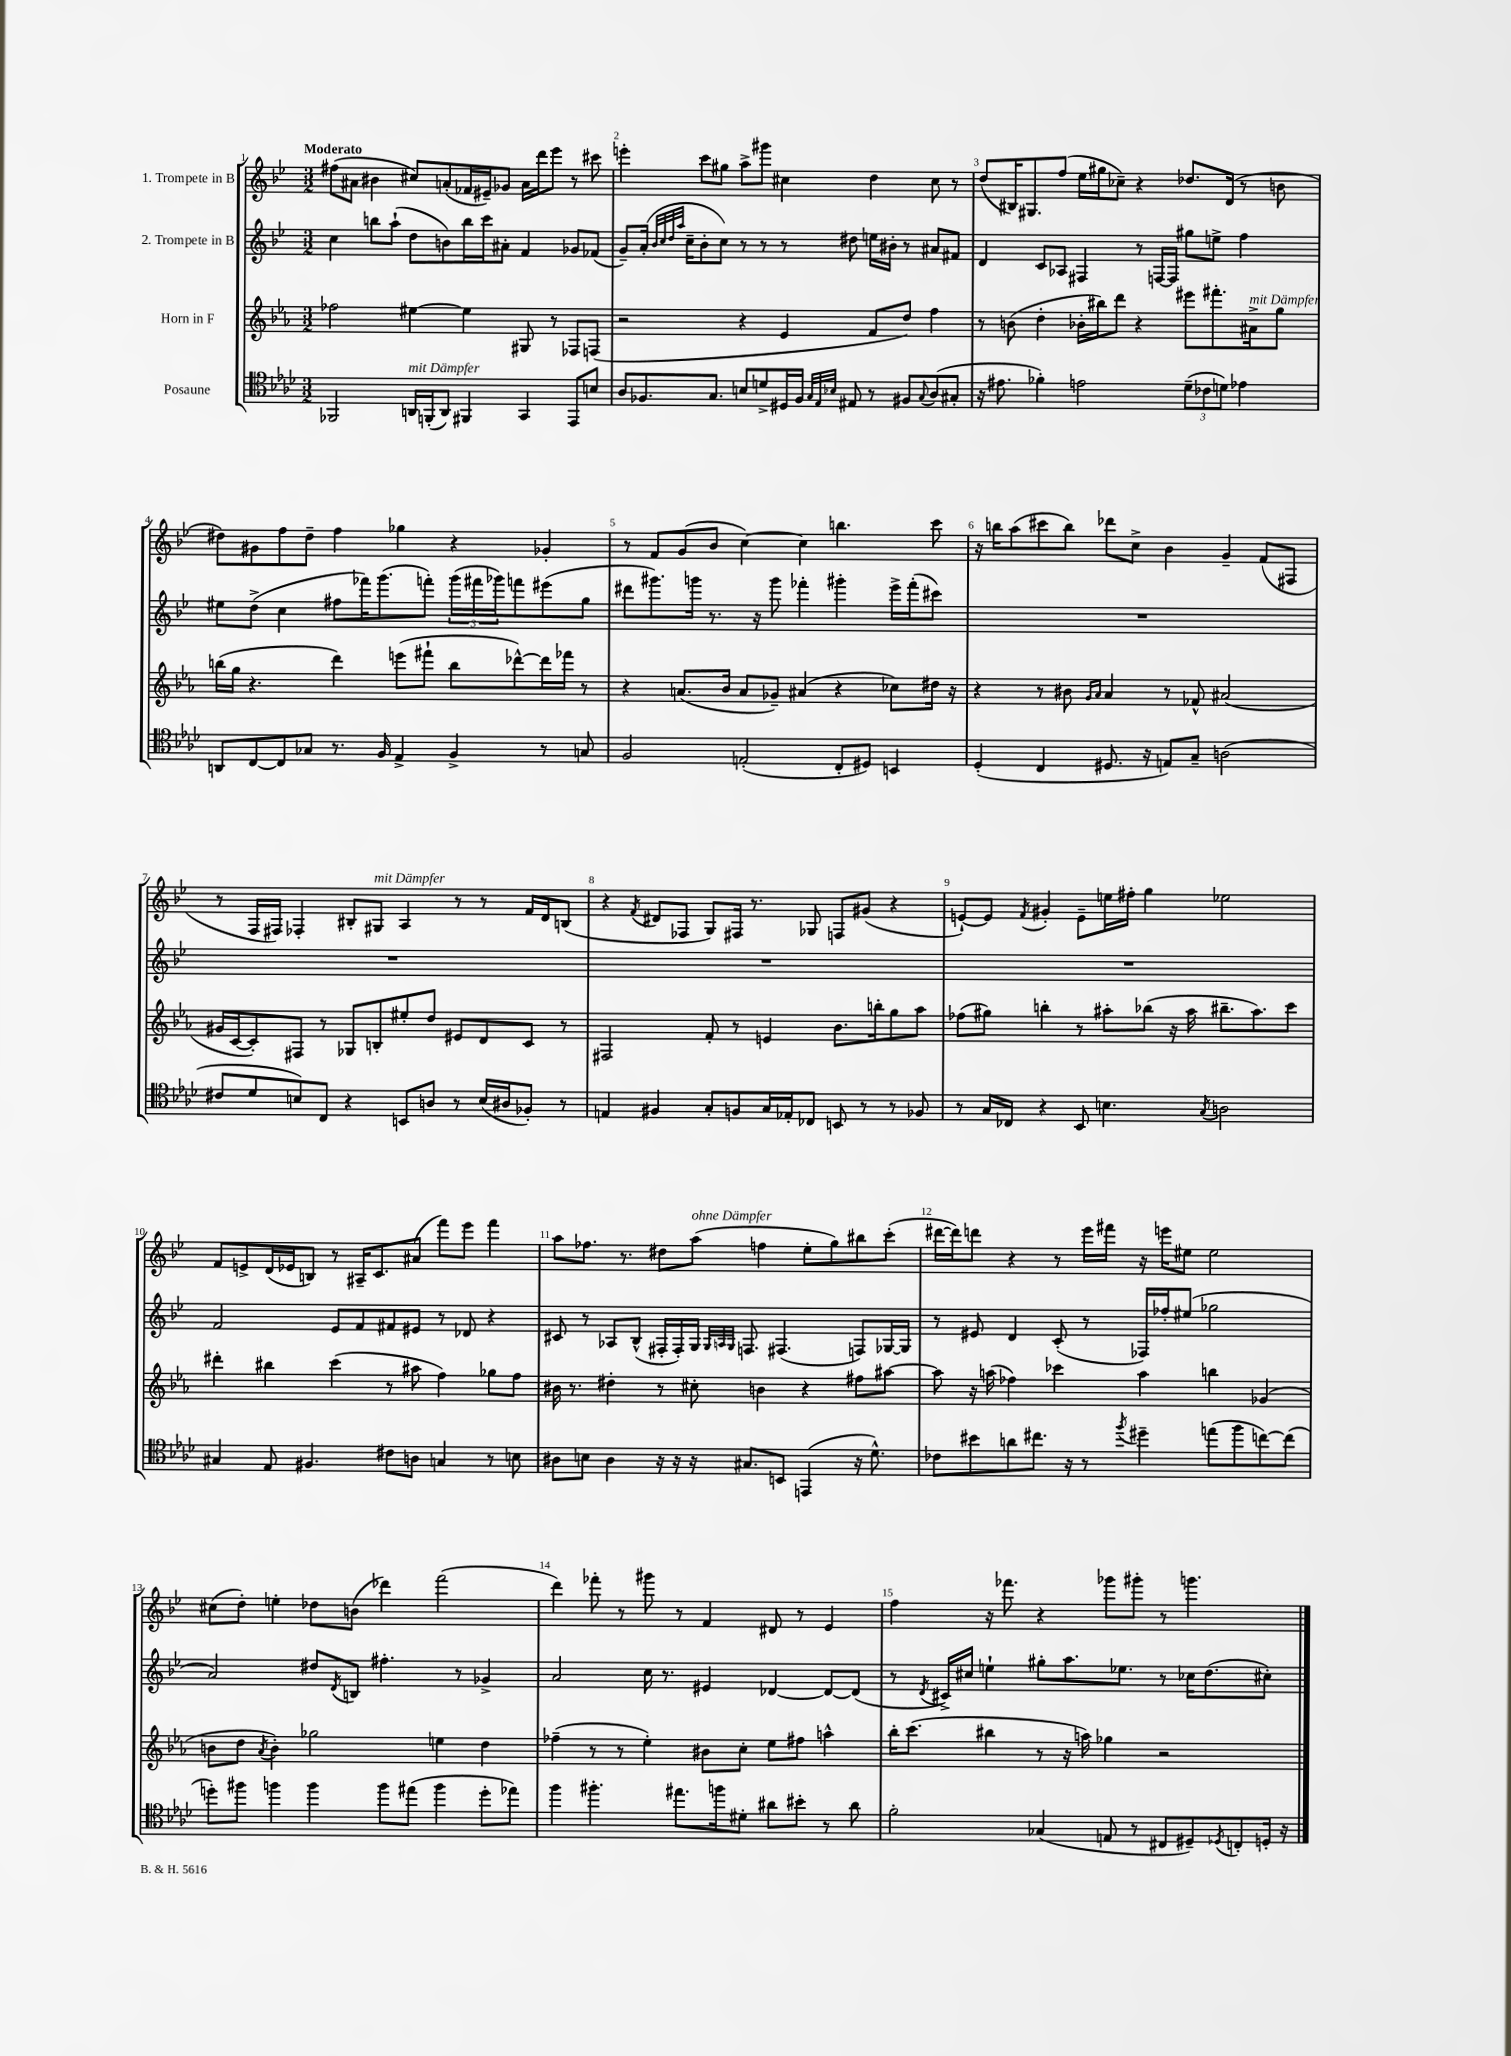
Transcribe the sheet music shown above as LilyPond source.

<<
\new StaffGroup <<
\new Staff = "s0" \with { instrumentName = "1. Trompete in B" } {
    \clef treble \key bes \major \numericTimeSignature \time 3/2 \tempo "Moderato"
    fis''8( ais'8 bis'4 cis''8) a'8-.( fes'16 eis'16--) ges'8 a'16 d'''16 ees'''8 r8 cis'''8 |
    e'''4-. c'''8 gis''8 a''8-> gis'''8 cis''4 d''4 cis''8 r8 |
    d''8( bis16) gis8. f''8( ees''16 gis''16 ces''8--) r4 des''8. d'16( r8 b'8 |
    dis''8) gis'8 f''8 dis''8-- f''4 ges''4 r4 ges'4-. |
    r8 f'8 g'8( bes'8 c''4~) c''4 b''4. c'''8 |
    r16 b''16 a''8( cis'''8 b''8) des'''8 c''8-> bes'4 g'4-- f'8( fis8 |
    r8 f16 fis16) fes4-. bis8-. gis8^\markup { \italic "mit Dämpfer" } a4 r8 r8 f'16 d'16 b8( |
    r4 \acciaccatura { f'8 } dis'8 fes8 g8) fis16 r8. ges8 f8 gis'8( r4 |
    e'8~-!) e'8 \acciaccatura { f'8 } gis'4-. e'8-- e''16 fis''16-. g''4 ees''2 |
    f'8 e'8-> d'16( ees'16 b8) r8 ais16-- c'8. ais'8( f'''8) ees'''8 f'''4 |
    a''8 fes''8. r8. dis''8 a''8^\markup { \italic "ohne Dämpfer" }( f''4 ees''8-. g''8) bis''8 c'''8-.( |
    dis'''16~ dis'''16) d'''8 r4 r8 ees'''16 fis'''16 r16 e'''16 eis''8 eis''2 |
    cis''8( d''8-.) e''4-. des''8 b'8( des'''4) f'''2( |
    d'''4) fes'''8-. r8 gis'''8 r8 f'4 dis'8 r8 ees'4 |
    f''4 r16 fes'''8. r4 ges'''8 gis'''8-. r8 g'''4. \bar "|." |
}
\new Staff = "s1" \with { instrumentName = "2. Trompete in B" } {
    \clef treble \key bes \major \numericTimeSignature \time 3/2
    c''4 b''8 a''8-!( d''8 b'8) b''16 c'''16 ais'8-. f'4 ges'8 fes'8( |
    g'8--) a'16-.( \grace { bes'32 c''32 d''32 a''32 } c''16-- bes'8-. c''8) r8 r8 r8 dis''8 e''16 bis'16-. r8 ais'8 fis'8 |
    d'4 c'8 aes8 fis4 r8 f16~ f16 gis''8 e''8-> f''4 |
    eis''8 d''8->( c''4 fis''8 fes'''16) g'''8.( f'''8-.) \tuplet 3/2 { g'''16( fis'''16 ges'''16) } f'''8 eis'''8( g''8 |
    dis'''8 gis'''8.) g'''16 r8. r16 g'''8 fes'''4-. gis'''4-. ees'''16-> fes'''16-.( cis'''8) |
    R1. |
    R1. |
    R1. |
    R1. |
    f'2 ees'8 f'8 fis'8 eis'8 r8 des'8 r4 |
    cis'8 r8 aes8 bes8-^( fis16-. fis16-.) g16 \grace { g32 a32 g32 } f8. fis4.( f8) ges16~ ges16 |
    r8 eis'8 d'4 c'8-.( r8 fes16) fes''16-. eis''8( ges''2 |
    a'2) dis''8 \acciaccatura { d'8 } b8 fis''4.-. r8 ges'4-> |
    a'2 c''16 r8. eis'4 des'4~ des'8~ des'8( |
    r8 \acciaccatura { d'8 } cis'16->) cis''16 e''4-! gis''8-. a''8. ees''8. r8 ces''16 d''8.( cis''8-.) \bar "|." |
}
\new Staff = "s2" \with { instrumentName = "Horn in F" } {
    \clef treble \key ees \major \numericTimeSignature \time 3/2
    fes''2 eis''4~ eis''4 gis8 r8 fes8 f8( |
    r2 r4 ees'4 f'8 d''8) f''4 |
    r8 b'8( d''4-. bes'16-. bis''16) d'''8 r4 eis'''8 fis'''8.-. ais'16->^\markup { \italic "mit Dämpfer" } g''8 |
    b''16( g''16 r4. d'''4) e'''8( fis'''8-! b''8 des'''8~-^) des'''16 fes'''16 r8 |
    r4 a'8.( bes'16 a'8 ges'8--) ais'4( r4 ces''8) dis''16 r16 |
    r4 r8 bis'8 \grace { g'16 aes'16 } aes'4 r8 fes'8-^ ais'2( |
    gis'16 c'16~ c'8-.) fis8 r8 ges8 b8-. eis''8-. d''8 eis'8 d'8 c'8 r8 |
    fis2 f'8-. r8 e'4 bes'8. b''16-. g''8 aes''8 |
    fes''8( gis''8) b''4-. r8 ais''8-. bes''8( r16 ais''16 bis''8.-- ais''8.) c'''8 |
    dis'''4-. bis''4 c'''4( r8 ais''8 f''4) ges''8 f''8 |
    bis'16 r8. dis''4-. r8 cis''8-. b'4 r4 fis''8 ais''8~ |
    ais''8 r16 a''16( fes''4) ces'''4 a''4 b''4 ges'4( |
    b'8 d''8 \acciaccatura { aes'8 } b'4-.) ges''2 e''4 d''4 |
    fes''4--( r8 r8 ees''4-.) bis'8 c''8-. ees''8 fis''8 a''4-^ |
    bes''16-. c'''8.( bis''4 r8 r16 a''16) ges''4 r2 \bar "|." |
}
\new Staff = "s3" \with { instrumentName = "Posaune" } {
    \clef tenor \key aes \major \numericTimeSignature \time 3/2
    fes,2 a,16^\markup { \italic "mit Dämpfer" } f,16-.( a,8) fis,4 g,4 ees,8 b8 |
    aes8 fes8. g8. b8 d'8-> dis16 fes16 \grace { g32 ees32 bes32 } eis8 r8 fis8 \appoggiatura { g8 } aes8( gis8-. |
    r16 eis'8. fes'4-.) e'2 \tuplet 3/2 { des'8--( ces'8 d'8) } ees'4 |
    a,8 c8~ c8 ges8 r8. f16 ees4-> f4-> r8 g8 |
    f2 e2-.( c8-. dis8) b,4 |
    des4-.( c4 dis8. r16 e8) g8-- a2( |
    cis'8 des'8 b8) c8 r4 b,8 a8 r8 b16( ais16 fes8-.) r8 |
    e4 fis4 g8-. f8 g16 ees16-. ces8 b,8 r8 r8 fes8 |
    r8 g16 ces16 r4 bes,8 b4. \acciaccatura { g8 } a2 |
    gis4 ees8 fis4. cis'8 a8 g4 r8 b8 |
    ais8 b8 ais4 r16 r16 r16 gis8. b,8 e,4( r16 des'8.-^) |
    ces'8 bis'8 a'8 cis''8. r16 r8 \acciaccatura { f''8 } dis''4-- e''8( f''8 c''8~) c''8( |
    d''8-.) fis''8 f''4 f''4 f''8 eis''8( f''4 d''8-. ees''8) |
    f''4 fis''4.-. eis''8. f''16 dis'8-. ais'8 bis'8-. r8 ais'8 |
    f'2-. ges4( e8 r8 cis8 dis8--) \acciaccatura { des8 } c8-. d16-. r16 \bar "|." |
}
>>
>>
\layout { \context { \Score \override BarNumber.break-visibility = ##(#f #t #t) barNumberVisibility = #all-bar-numbers-visible } }
